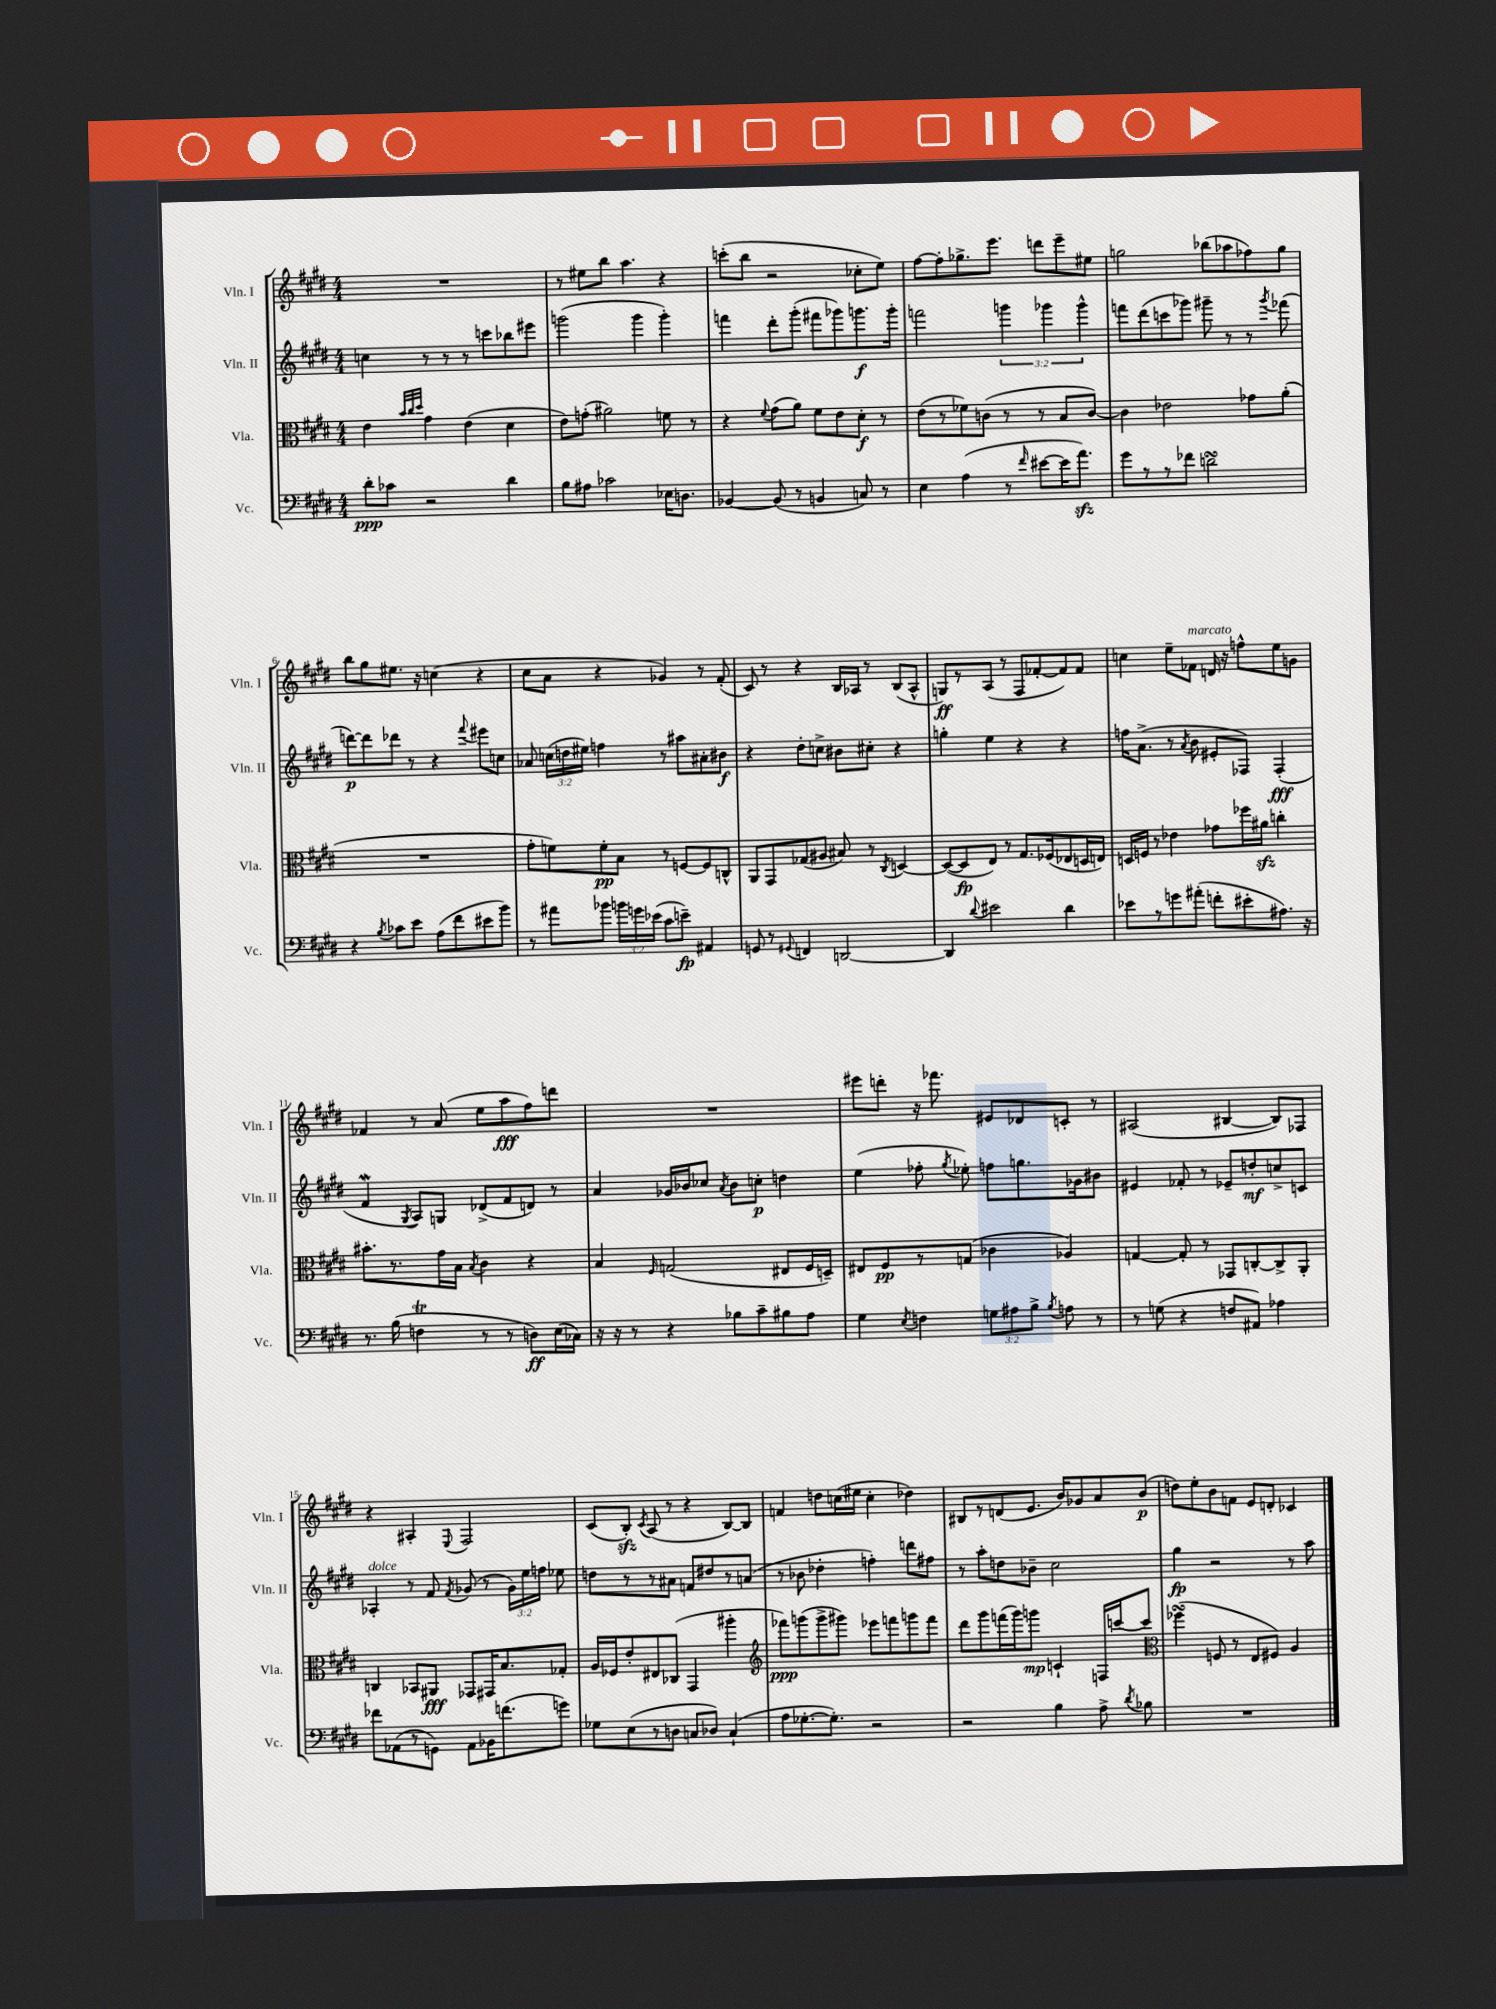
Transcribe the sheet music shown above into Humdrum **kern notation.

**kern	**kern	**kern	**kern
*staff4	*staff3	*staff2	*staff1
*clefF4	*clefC3	*clefG2	*clefG2
*k[f#c#g#d#]	*k[f#c#g#d#]	*k[f#c#g#d#]	*k[f#c#g#d#]
*M4/4	*M4/4	*M4/4	*M4/4
8d#'	4e	4cc	1r
8c-	.	.	.
.	32qqb	.	.
.	32qqcc#	.	.
.	32qqdd#	.	.
2r	4g#	8r	.
.	.	8r	.
.	(4e	8r	.
.	.	8ccc	.
4d#	4d#	8bb-	.
.	.	8eee#	.
=	=	=	=
8B	8e)	(2ggg	8r
8A#	(8g'	.	8ee#
2c-	2a#)	.	8bb
.	.	.	4.aa
.	.	4ggg	.
16E-	8f	4ggg')	4r
8.D	.	.	.
.	8r	.	.
=	=	=	=
[4BB-	4r	4fff	(8ccc'
.	.	.	8bb
.	8qqf#	.	.
(8BB-]	(8g#	8ddd#'	2r
8r	8a)	(8ggg#'	.
4BB	8f#	8fff#	.
.	8e	8ggg-)	.
8C)	8d#'	8.ggg	8cc-'
8r	8r	.	8ee)
.	.	16ggg'	.
=	=	=	=
4E	(8e	2fff	[8ff#
.	8r	.	8ff#']
(4A	8f-)	.	8.gg-^
.	(8c	.	.
.	.	.	8.eee
8r	8r	6ggg	.
16qqf#	.	.	.
[8e#	8r	.	8ddd
.	.	6ggg-	.
16e#]	8B	.	8eee~
8.a)	.	.	.
.	.	6ggg-^^	.
.	[8c)	.	8ee#
=	=	=	=
8g#	4c]	8fff	2gg
8r	.	(8ddd#	.
8r	2e-	8ccc	.
8f-	.	8ggg-)	.
2d	.	8ggg#~	(8bb-
.	.	8r	8aa-
.	8g-	8r	8ff-)
.	.	8qggg#	.
.	(8a'	(8fff-	8gg
=	=	=	=
4r	1r	[8ddd)	8bb
.	.	8ddd]	8gg#
8qB	.	.	.
8c-	.	8ddd-	8.ee#
8e	.	8r	.
.	.	.	16r
(8A	.	4r	(4cc
8f#	.	.	.
.	.	8qqfff#	.
8e#	.	8eee#	4r
8b)	.	8cc	.
=	=	=	=
8r	8g#'	8a-	8cc#
8a#	8f)	(24cc	8a
.	.	24dd	.
.	.	24ee#)	.
8b-	8f'	4ff	4r
24b	8B	.	.
24g	.	.	.
(24e-	.	.	.
8c#	8r	8r	4g-)
8e~)	[8F	8aa#	.
4AA#	8F]	8a#'	8r
.	8C^^	8b#	(8f#'
=	=	=	=
8GG	8AA	4r	8c#)
8r	8GG#	.	8r
8qqGG#	.	.	.
4FF	(8G-	8dd#'	4r
.	8A#	8cc^	.
[2DD	8B#)	8b#	16B
.	.	.	16A-
.	8r	8cc#'	8r
.	8qC#	.	.
.	[4D	4r	(8B
.	.	.	8A-^^
=	=	=	=
4DD]	(8D_	4gg'	8G)
.	8D]	.	8r
8qqd#	.	.	.
2e#	8E)	4ee	(8A
.	8r	.	8r
.	8.G#	4r	8F#
.	.	.	[8f-'
.	(16F-	.	.
4d#	8E-	4r	8f-])
.	16D	.	8f-
.	16E)	.	.
=	=	=	=
8e-	16D	16ff	4cc
.	16F	(8.a^	.
8r	8r	.	.
8g	4e-	8r	8ee~
.	.	8qa	.
(8a#'	.	8b	8f-
8f'	8g-	8e#'	16d
.	.	.	16r
8e#'	16ff-	8F-)	8ff^^
.	16a#	.	.
8.A#)	4cc'	(4F-'	8ee
.	.	.	8g
16r	.	.	.
=	=	=	=
8.r	8.b#'	4f#	4f-
(16B	8.r	.	.
.	.	8qG#	.
4F	.	8A)	8r
.	16g#	8G	(8a
.	16B	.	.
.	8qB	.	.
8r	4c#	(8d-^	8ee
8r	.	8f#	8aa
8D)	4r	8d)	8ff#)
(16E	.	8r	8ddd
16C-)	.	.	.
=	=	=	=
16r	4B	4a	1r
16r	.	.	.
8r	.	.	.
.	16qqF#	.	.
4r	(2G	16g-	.
.	.	16b-	.
.	.	8cc-	.
.	.	8qa	.
8B-	.	8b-	.
8c#~	.	8cc'	.
8B#	8E#	4dd	.
8A	16F#	.	.
.	16D~)	.	.
=	=	=	=
4G#	8E#	(4ee	8eee#
.	8F#	.	8ddd'
8qE	.	.	.
4F	8r	8ff-'	16r
.	.	.	8.fff-
.	.	8qgg#	.
.	(8G	8ee-')	.
12G	4c-	8ff	8e#
12A#	.	.	.
.	.	8.gg	8d-
12B^	.	.	.
8qB	.	.	.
8A	4A-)	.	8c'
.	.	16g-	.
8r	.	8b#	8r
=	=	=	=
8r	[4G	4e#	(2A#
(8G	.	.	.
4r	8G']	8f-'	.
.	8r	8r	.
8F	8GG-	8e-~	[4B#
8AA#)	[8C'	8dd'	.
4A-	8C^]	8cc^	8B#])
.	8AA'	8c	8F-
=	=	=	=
8f-	4C	4A-'	4r
(8AA-	.	.	.
8r	8BB-	8r	4A#'
8GG)	8AA#	8f#	.
.	.	8qf#	8qqE
8AA-	8GG-	(8g-	2F#
16BB-	16GG#	8r	.
(8.f	8.B	.	.
.	.	24g-)	.
.	.	24ee	.
.	.	24ff	.
8g)	8G-'	8ee-	.
=	=	=	=
8G-	16A	8dd	(8c#
.	16F-	.	.
(8E	8e'	8r	8B')
.	.	.	8qc#
8r	8E#	8r	(8A
8D	(8C-	8a#	8r
8C	4GG#	8f	4r
8D-)	.	8dd#	.
(4C`	4aa#'	8r	[8B)
.	.	(8a	8B]
=	=	=	=
*	*clefG2	*	*
8A	8fff-)	8r	4f
[8.G-'	(8ggg	8b-	.
.	8ggg^	4dd-'	8dd
8.G-'])	.	.	.
.	8ggg#)	.	(16cc
.	.	.	16ee#
2r	8eee-	4ff')	4cc'
.	8fff	.	.
.	8ggg	8ddd	4dd-)
.	8fff	8ff#	.
=	=	=	=
2r	8ddd#	8r	8B#
.	8ggg#	8aa'	8r
.	(16fff	8dd	(8d
.	16ggg#)	.	.
.	8ggg	8b-~	8.e
4B	4c`	2cc#	.
.	.	.	16b)
.	.	.	8g-
8A^	16F	.	8a
.	[16ccc	.	.
8qd#	.	.	.
8B-	8ccc]	.	(8b
=	=	=	=
*	*clefC3	*	*
1r	(4ff-	4gg#	8dd)
.	.	.	8ee'
.	8F	2r	8b
.	8r	.	8f
.	8E	.	8e
.	8F#)	.	8d'
.	4A	8r	4c-
.	.	8aa	.
==	==	==	==
*-	*-	*-	*-
